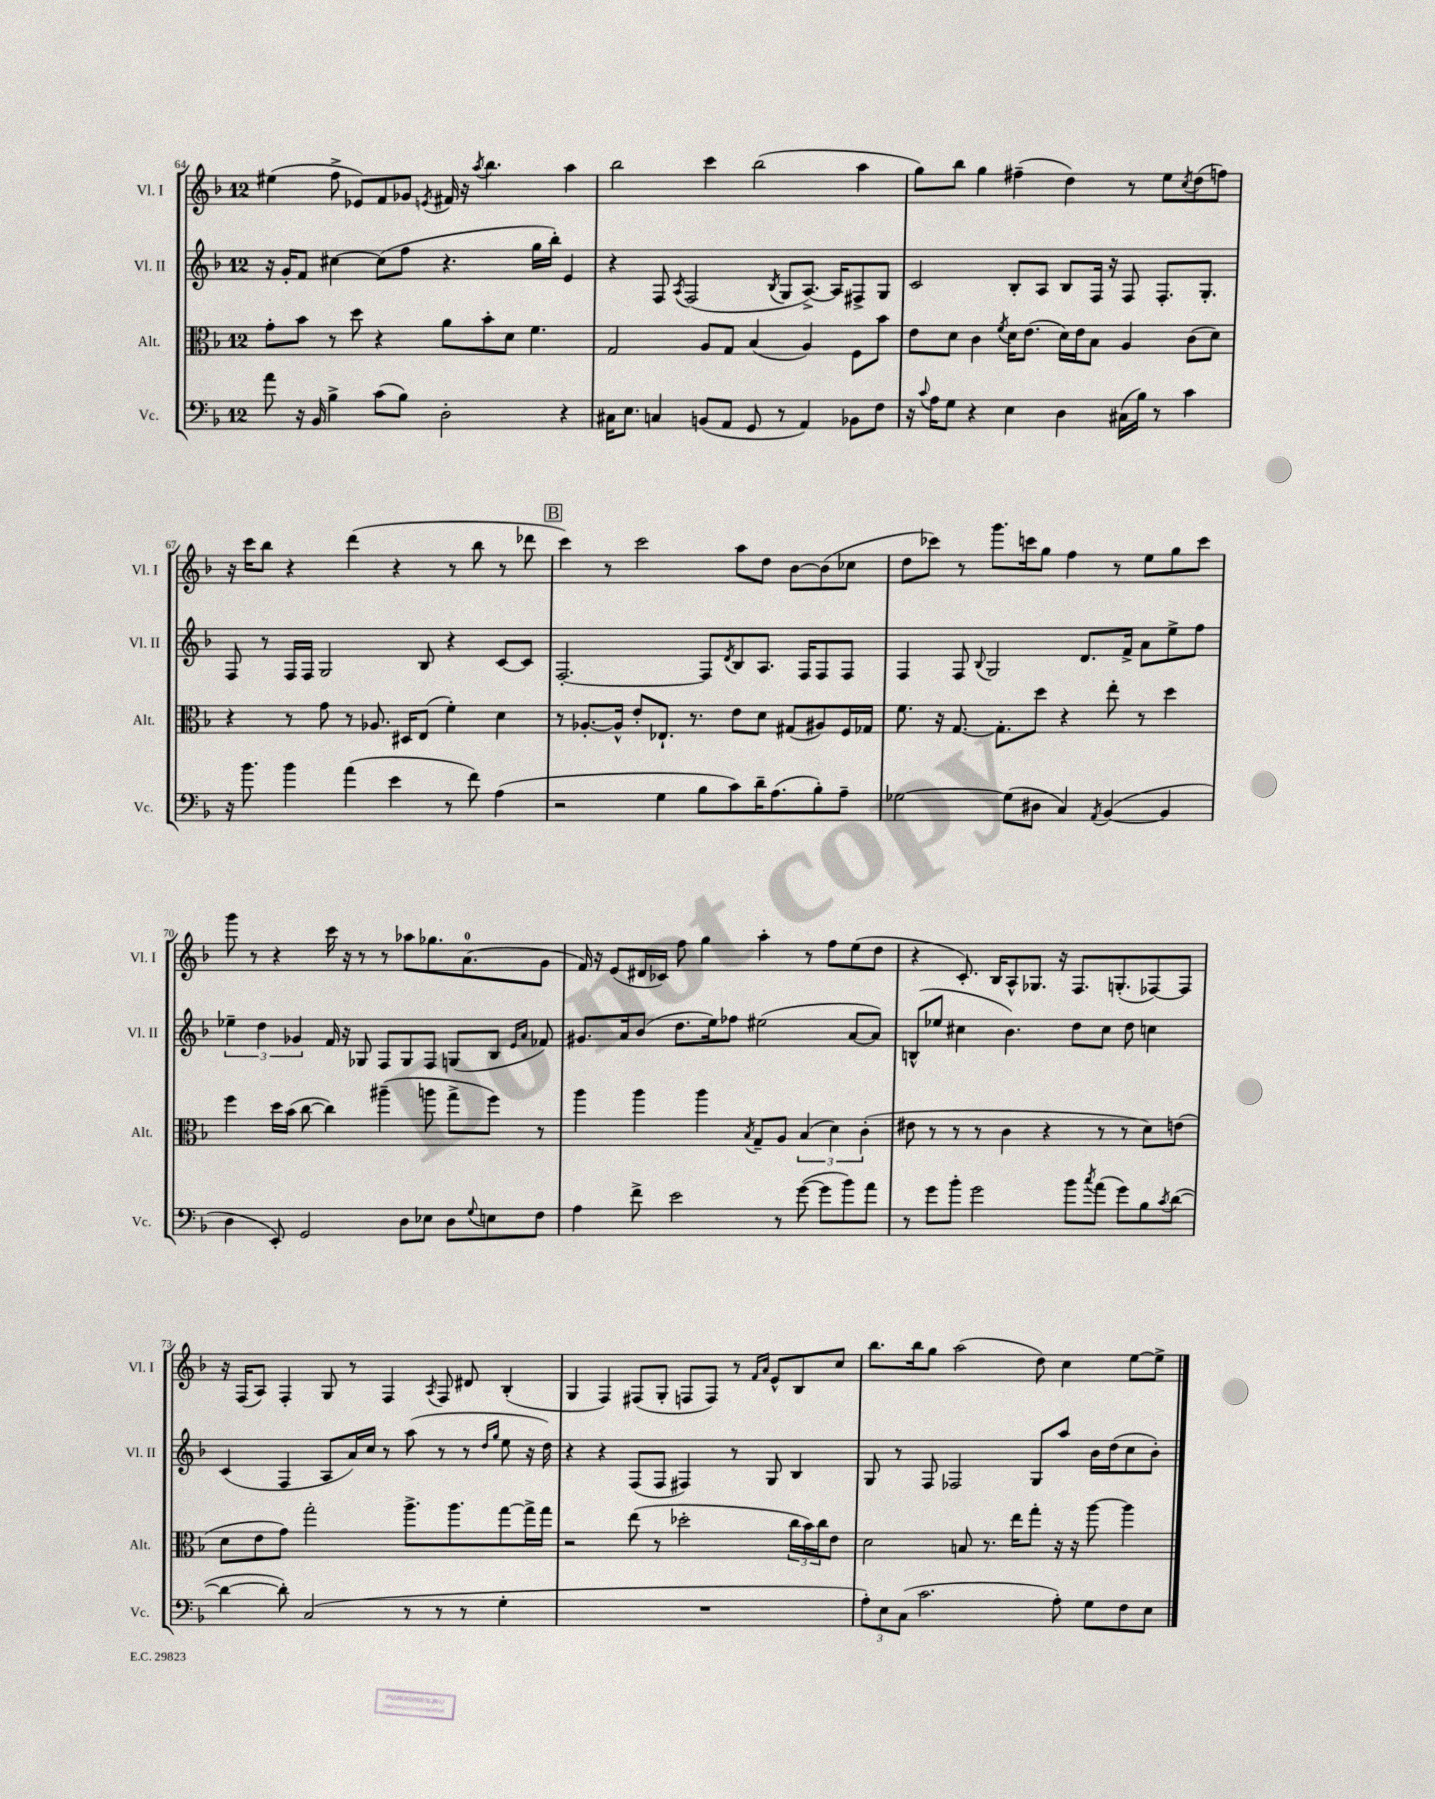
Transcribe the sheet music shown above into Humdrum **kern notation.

**kern	**kern	**kern	**kern
*part4	*part3	*part2	*part1
*staff4	*staff3	*staff2	*staff1
*I"Vc.	*I"Alt.	*I"Vl. II	*I"Vl. I
*I'Vc.	*I'Alt.	*I'Vl. II	*I'Vl. I
*clefF4	*clefC3	*clefG2	*clefG2
*k[b-]	*k[b-]	*k[b-]	*k[b-]
*M12/8	*M12/8	*M12/8	*M12/8
=64	=64	=64	=64
8a\	8g'\L	16r	(4ee#X\
.	.	16g'/KL	.
16r	8b-\J	8f/J	.
16BB-/	.	.	.
4B-^\	8r	[4cc#X\	8ff^\
.	8dd\	.	8e-X/L)
(8c\L	4r	(8cc#\L]	8f/
8B-\J)	.	8ff\J	8g-X/J
.	.	.	8qen/
2D'\	8a\L	4.r	16f#X/
.	.	.	16r
.	.	.	8qaa/
.	8b-'\	.	4.bb-\
.	8d\J	.	.
.	4.f\	16gg\LL	.
.	.	16bb-'\JJ)	.
4r	.	4e/	4aa\
=65	=65	=65	=65
16C#X\KL	2G/	4r	2bb-\
8.E\J	.	.	.
4Cn/	.	8F/	.
.	.	8qA/	.
.	.	(2F/	.
(8BBn/L	8A/L	.	4ccc\
8AA/J	8G/J	.	.
8GG/	(4B-/	.	(2bb-\
.	.	8qB-/	.
8r	.	8G/L	.
4AA/)	4A/)	[8.A^/J)	.
.	.	16A/KL]	.
8BB-X\L	8F\L	8F#X^/	4aa\
8F\J	8b-\J	8G/J	.
=66	=66	=66	=66
16r	8e\L	2c/	8gg\L)
8qqc/	.	.	.
16A\KL	.	.	.
8G\J	8d\J	.	8bb-\J
4r	4c\	.	4gg\
.	8qf/	.	.
4E\	16d\KL	8B-'/L	(4ff#X~\
.	(8.e\J	.	.
.	.	8A/J	.
4D\	16d\LL)	8B-/L	4dd\)
.	16e\J	.	.
.	8B-\J	16F/Jk	.
.	.	16r	.
(16C#X\LL	4A/	8F/	8r
16B-\JJ)	.	.	.
8r	.	8.F'/L	8ee\L
.	.	.	8qcc/
4c\	(8c\L	.	(8dd\
.	.	8.G'/J	.
.	8d\J)	.	8ffn\J)
!!LO:LB:g=z
=67	=67	=67	=67
16r	4r	8F/	16r
8.b-\	.	.	16ccc\KL
.	.	8r	8bb-\J
4b-\	8r	16F/LL	4r
.	.	16F/JJ	.
.	8g\	2G/	.
(4a\	8r	.	(4ddd\
.	8.A-X/	.	.
4e\	.	.	4r
.	16D#X/KL	.	.
.	(8E/J	8B-/	.
8r	4f'\)	4r	8r
8f\)	.	.	8bb-\
(4A\	4d\	[8c/L	8r
.	.	8c/J]	8ddd-X\
!!LO:REH:place=s1:t=B
=68	=68	=68	=68
2r	8r	[2.F'/	4ccc\)
.	[8.A-X'/L	.	.
.	.	.	8r
.	16A-^^/Jk]	.	.
.	8e'/L	.	2ccc\
4G\	8.E-X`/J	.	.
.	8.r	.	.
8B-\L	.	8F/L]	.
.	.	8qd/	.
8c\)	8e\L	8B-/	8aa\L
16d~\K	8d\J	8.A/J	8dd\J
(8.A\	.	.	.
.	(8G#X/L	.	[8b-\L
.	.	16F/KL	.
8B-'\)	8A#X/)	8F/	(8b-\]
8A~\J	16F/L	8F/J	8cc-X\J
.	16G-X/JJ	.	.
=69	=69	=69	=69
[2G-X\	8.f\	4F/	8dd\L
.	.	.	8ccc-X\J)
.	16r	.	.
.	[8.G/	8F/	8r
.	.	8qqB-/	.
.	.	2G/	8.ggg\L
.	8.G'\L]	.	.
(8G-\L]	.	.	.
.	.	.	16cccn\k
8D#X\J	8dd\J	.	8gg\J
4C/)	4r	.	4ff\
.	.	8.d/L	.
8qAA/	.	.	.
([4BB-/	8ee'\	.	8r
.	.	16f^/Jk	.
.	8r	8a\L	8ee\L
4BB-/]	4dd\	8ee^\	8gg\
.	.	8ff\J	8ccc\J
!!LO:LB:g=z
=70	=70	=70	=70
4D\	4ff\	6ee-X~\	8ggg\
.	.	.	8r
.	.	6dd\	.
8EE'/)	16dd\LL	.	4r
.	(16b-\JJ	.	.
.	.	6g-X/	.
2GG/	[8cc\	.	.
.	4cc\])	16f/	16ccc\
.	.	16r	16r
.	.	8G-X/	8r
.	(4aa#X~\	8F/L	8r
8D\L	.	8G-/	8aa-X\L
8E-X\J	8aan\	8F/J	8.gg-X\
8D\L	8gg^\L	(8Gn/L	.
.	.	.	(8.a\
8qqG/	.	.	.
8En\	8ff\J)	8B-/J	.
.	.	16qqe/LL	.
.	.	16qqa/JJ	.
8F\J	8r	8f-X/)	8g\J
=71	=71	=71	=71
4A\	4aa\	8.g#X/L	16f/)
.	.	.	16r
.	.	.	(8e/L
.	.	16a/k	.
8f^\	4aa\	(8b-/J	16d#X/L
.	.	.	16c-X/JJ)
2e\	.	8.dd\L	8ff\
.	4aa\	.	4gg\
.	.	16ee\k)	.
.	.	8ff-X\J	.
.	8qB-/	.	.
.	8G~/L	(2ee#X\	4aa'\
8r	8A/J	.	.
([8g\	(6B-/	.	8r
8g\L]	.	.	8ff\L
.	6d\)	.	.
8b-\)	.	[8a/L	(8ee\
.	(6c'\	.	.
8a\J	.	8a/J])	8dd\J
=72	=72	=72	=72
8r	8e#X\	(8Bn^^/L	4r
8g\L	8r	8ee-X/J	.
8b-'\J	8r	4cc#X\	8.c'/)
2g\	8r	.	.
.	.	.	16B-/KL
.	4c\	4.b-\)	8A^^/
.	.	.	8.G-X/J
.	4r	.	.
.	.	.	16r
8b-\L	.	8dd\L	8.F/L
8qcc/	.	.	.
(8a\J	8r	8cc#\J	.
.	.	.	(8.Gn'/
8g\L)	8r	8dd\	.
8B-\	8d\L)	4ccn\	[8F-X/)
8qc/	.	.	.
([8d\J	(8en\J	.	8F-/J]
!!LO:LB:g=z
=73	=73	=73	=73
4d\_	8d\L	(4c/	16r
.	.	.	(16F/KL
.	8e\	.	8A/J)
8d'\])	8g\J)	4F/	4F'/
(2C/	2gg'\	.	.
.	.	8A/L	8G/
.	.	16a/L)	8r
.	.	16cc/JJ	.
.	.	8r	4F/
8r	8.aa^\L	(8aa\	.
.	.	.	8qA/
8r	.	8r	8F/
.	8.aa\	.	.
8r	.	8r	8d#X/
.	.	16qqdd/LL	.
.	.	16qqgg/JJ	.
4G'\	[8gg\	8ee\	(4B-'/
.	16gg^\L]	16r	.
.	16gg\JJ	16dd\)	.
=74	=74	=74	=74
1.r	2r	4r	4G/
.	.	4r	4F/)
.	(8ee\	(8F/L	(8F#X/L
.	8r	8F/J	8G'/J
.	2dd-X'\	4F#X/)	8Fn/L
.	.	.	8F/J)
.	.	8r	8r
.	.	.	16qqf/LL
.	.	.	16qqa/JJ
.	.	8G/	8e^^/L
.	24cc\LL	4B-/	8B-/
.	24b-\)	.	.
.	24cc\J	.	.
.	8e\J	.	8cc/J
=75	=75	=75	=75
12A'\L)	2d\	8G/	8.bb-\L
12E\	.	.	.
.	.	8r	.
(12C\J	.	.	.
.	.	.	16bb-\k
2.c\	.	8F/	8gg\J
.	.	2F-X/	(2aa\
.	8Bn/	.	.
.	8.r	.	.
.	16ee\KL	.	.
.	8gg'\J	8G/L	8dd\)
8A'\)	16r	8aa/J	4cc\
.	16r	.	.
8G\L	[8aa\	16b-\LL	.
.	.	(16dd\J	.
8F\	4aa\]	8cc\	[8ee\L
8E\J	.	8b-'\J)	8ee^\J]
==	==	==	==
*-	*-	*-	*-
